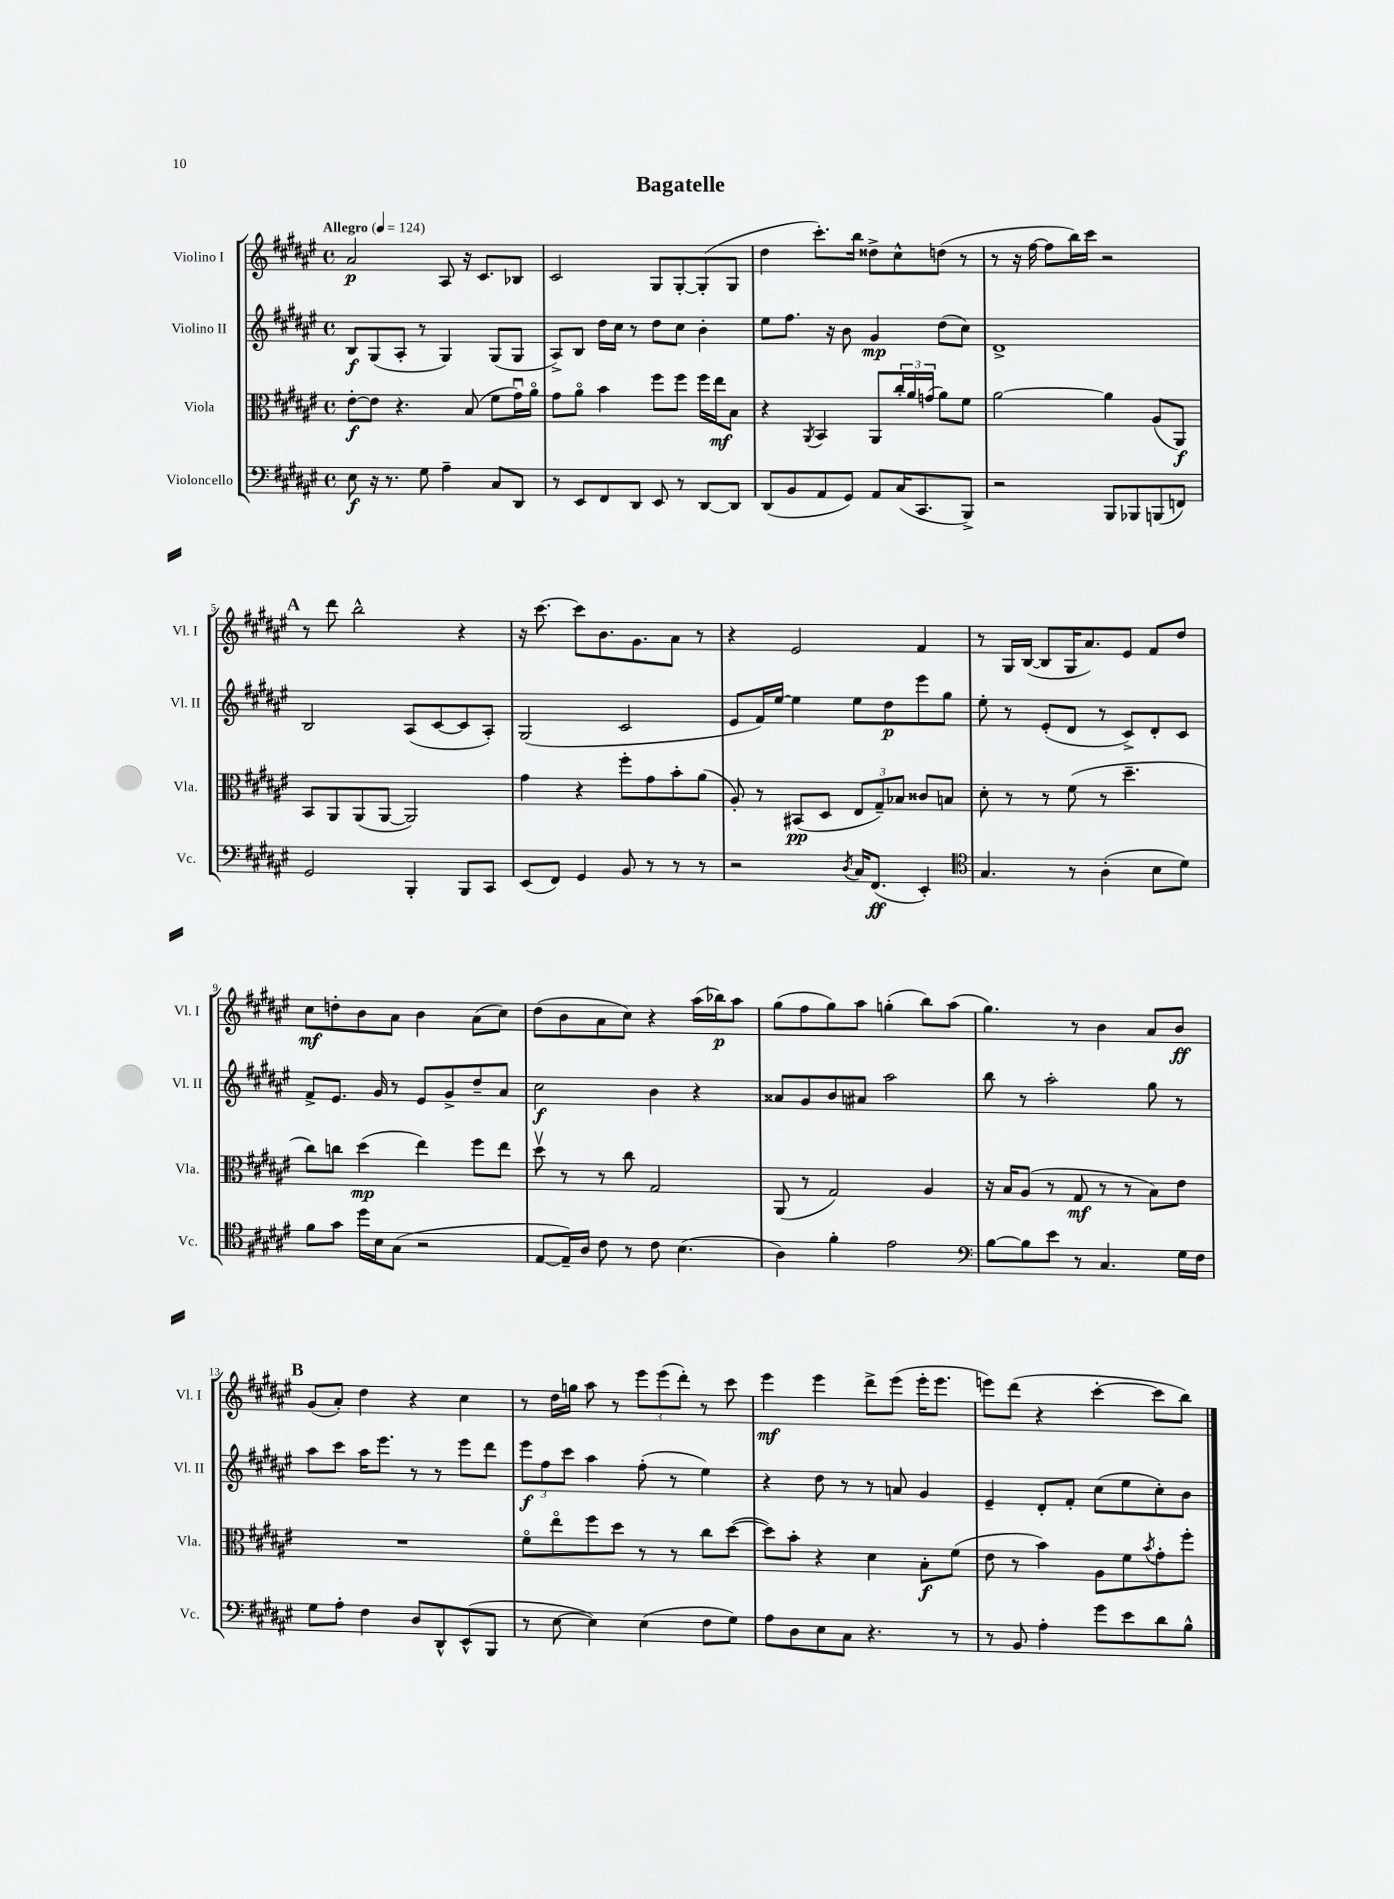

**kern	**kern	**kern	**kern
*staff4	*staff3	*staff2	*staff1
*clefF4	*clefC3	*clefG2	*clefG2
*k[f#c#g#d#a#e#]	*k[f#c#g#d#a#e#]	*k[f#c#g#d#a#e#]	*k[f#c#g#d#a#e#]
*M4/4	*M4/4	*M4/4	*M4/4
*met(c)	*met(c)	*met(c)	*met(c)
*MM124	*MM124	*MM124	*MM124
8E#	[8e#'	8B	2a#
16r	8e#]	(8G#	.
8.r	.	.	.
.	4.r	8A#'	.
8G#	.	8r	.
4A#~	.	4G#)	8A#
.	(8B	.	16r
.	.	.	8.c#
8C#	8f#	(8G#	.
8DD#	16g#u)	8G#	8B-
.	16a#o	.	.
=	=	=	=
8r	8g#	8A#^)	2c#
8EE#	8a#o	8B	.
8FF#	4b	16dd#	.
.	.	16cc#	.
8DD#	.	8r	.
8EE#	8ff#	8dd#	8G#
8r	8ff#	8cc#	[8G#'
[8DD#	16ff#	4b'	(8G#']
.	16ee#	.	.
8DD#]	8B	.	8G#
=	=	=	=
(8DD#	4r	8ee#	4dd#
8BB	.	8.ff#	.
.	8qAA#	.	.
8AA#	4BB	.	8.ccc#')
.	.	16r	.
8GG#)	.	8b	.
.	.	.	16bb
8AA#	8AA#	4g#	8dd##^
(16C#	24cc#'	.	8cc#^^
.	24a#	.	.
8.CC#	.	.	.
.	(24g	.	.
.	8a#)	(8dd#	(8dd
8BBB^)	8f#	8cc#)	8r
=	=	=	=
2r	[2a#	1d#^	8r
.	.	.	16r
.	.	.	[16ff#
.	.	.	8ff#]
.	.	.	16bb)
.	.	.	16ccc#
8BBB	4a#]	.	2r
8BBB-	.	.	.
(8BBB	(8A#	.	.
8FF)	8AA#)	.	.
=	=	=	=
2GG#	8BB	2B	8r
.	8AA#	.	8ddd#
.	(8AA#	.	2bb^^
.	[8AA#	.	.
4BBB'	2AA#])	(8A#	.
.	.	[8c#	.
8BBB	.	8c#]	4r
8CC#	.	8A#')	.
=	=	=	=
(8EE#	4g#	(2G#	16r
.	.	.	[8.ccc#
8FF#)	.	.	.
4GG#	4r	.	8ccc#]
.	.	.	8.b
8BB	8ff#'	2c#	.
.	.	.	8.g#
8r	8g#	.	.
8r	8b'	.	8a#
8r	(8a#	.	8r
=	=	=	=
2r	8A#')	8e#	4r
.	8r	16f#)	.
.	.	[16ee#	.
.	(8BB#	4ee#]	2e#
.	8D#	.	.
8qD#	.	.	.
16C#	12E#	8ee#	.
(8.FF#	.	.	.
.	12G#~)	.	.
.	.	8dd#	.
.	12B-	.	.
4EE#')	8c##	8eee#	4f#
.	8B	8gg#	.
=	=	=	=
*clefC4	*	*	*
4.G#	8d#'	8ee#'	8r
.	8r	8r	16G#
.	.	.	([16B
.	8r	(8e#'	8B]
8r	(8f#	8d#	16G#
.	.	.	8.a#)
(4A#'	8r	8r	.
.	4.dd#~	8c#^)	8e#
8B	.	8d#'	8f#
8d#)	.	8c#	8dd#
=	=	=	=
8f#	8cc#)	8f#^	8cc#
8g#	8cc	8.e#	8dd'
16dd#	(4dd#	.	8b
16B	.	16g#	.
(8G#	.	8r	8a#
2r	4ee#)	8e#	4b
.	.	8g#^	.
.	8ff#	8dd#~	(8a#
.	8ee#	8a#	8cc#)
=	=	=	=
[8E#	8dd#v	2cc#	(8dd#
16E#~])	8r	.	8b
16A#	.	.	.
8c#	8r	.	8a#
8r	8cc#	.	8cc#)
8c#	2G#	4b	4r
(4.B	.	.	.
.	.	4r	(16aa#
.	.	.	16bb-)
.	.	.	8aa#
=	=	=	=
4A#)	(8AA#	8a##	(8gg#
.	8r	8g#	8ff#
4f#'	2G#)	8b	8gg#)
.	.	8a#	8aa#
2e#	.	2aa#	(4gg'
.	4A#	.	8bb)
.	.	.	(8aa#
=	=	=	=
*clefF4	*	*	*
[8B	16r	8bb	4.gg#)
.	16B	.	.
8B]	(8A#	8r	.
8e#	8r	2aa#'	.
8r	8G#	.	8r
4.C#	8r	.	4b
.	8r	.	.
.	8B)	8gg#	8a#
16G#	8e#	8r	8b
16F#	.	.	.
=	=	=	=
8G#	1r	8aa#	(8g#
8A#'	.	8ccc#	8a#')
4F#	.	16aa#	4dd#
.	.	8.eee#	.
8D#	.	8r	4r
8DD#^^	.	8r	.
(8EE#^^	.	8eee#	4cc#
8BBB	.	8ddd#	.
=	=	=	=
8r	8f#o	12eee#	8r
.	.	12ff#	.
[8E#	8ee#o	.	16dd#
.	.	12ccc#	.
.	.	.	16gg
4E#])	8ff#	4aa#	8aa#
.	8dd#	.	8r
(4E#	8r	(8ff#'	12eee#
.	.	.	(12eee#
.	8r	8r	.
.	.	.	12ddd#')
8F#	8cc#	4ee#)	8r
8G#)	([8dd#	.	8ccc#
=	=	=	=
8A#	8dd#])	4r	4eee#
8D#	8b'	.	.
8E#	4r	8dd#	4eee#
8C#	.	8r	.
4.r	4d#	8r	8ddd#^
.	.	8a	(8eee#
.	8B'	4g#	16eee#'
.	.	.	8.eee#
8r	(8f#	.	.
=	=	=	=
8r	8e#	4e#~	8eee)
8BB	8r	.	(8ddd#
4A#'	4b)	8d#'	4r
.	.	8f#'	.
8g#	8A#	(8cc#	[4ccc#'
8e#	8f#	8ee#	.
.	8qb	.	.
8d#	8g#'	8cc#')	8ccc#]
8B^^	8ff#'	8b	8bb)
==	==	==	==
*-	*-	*-	*-
